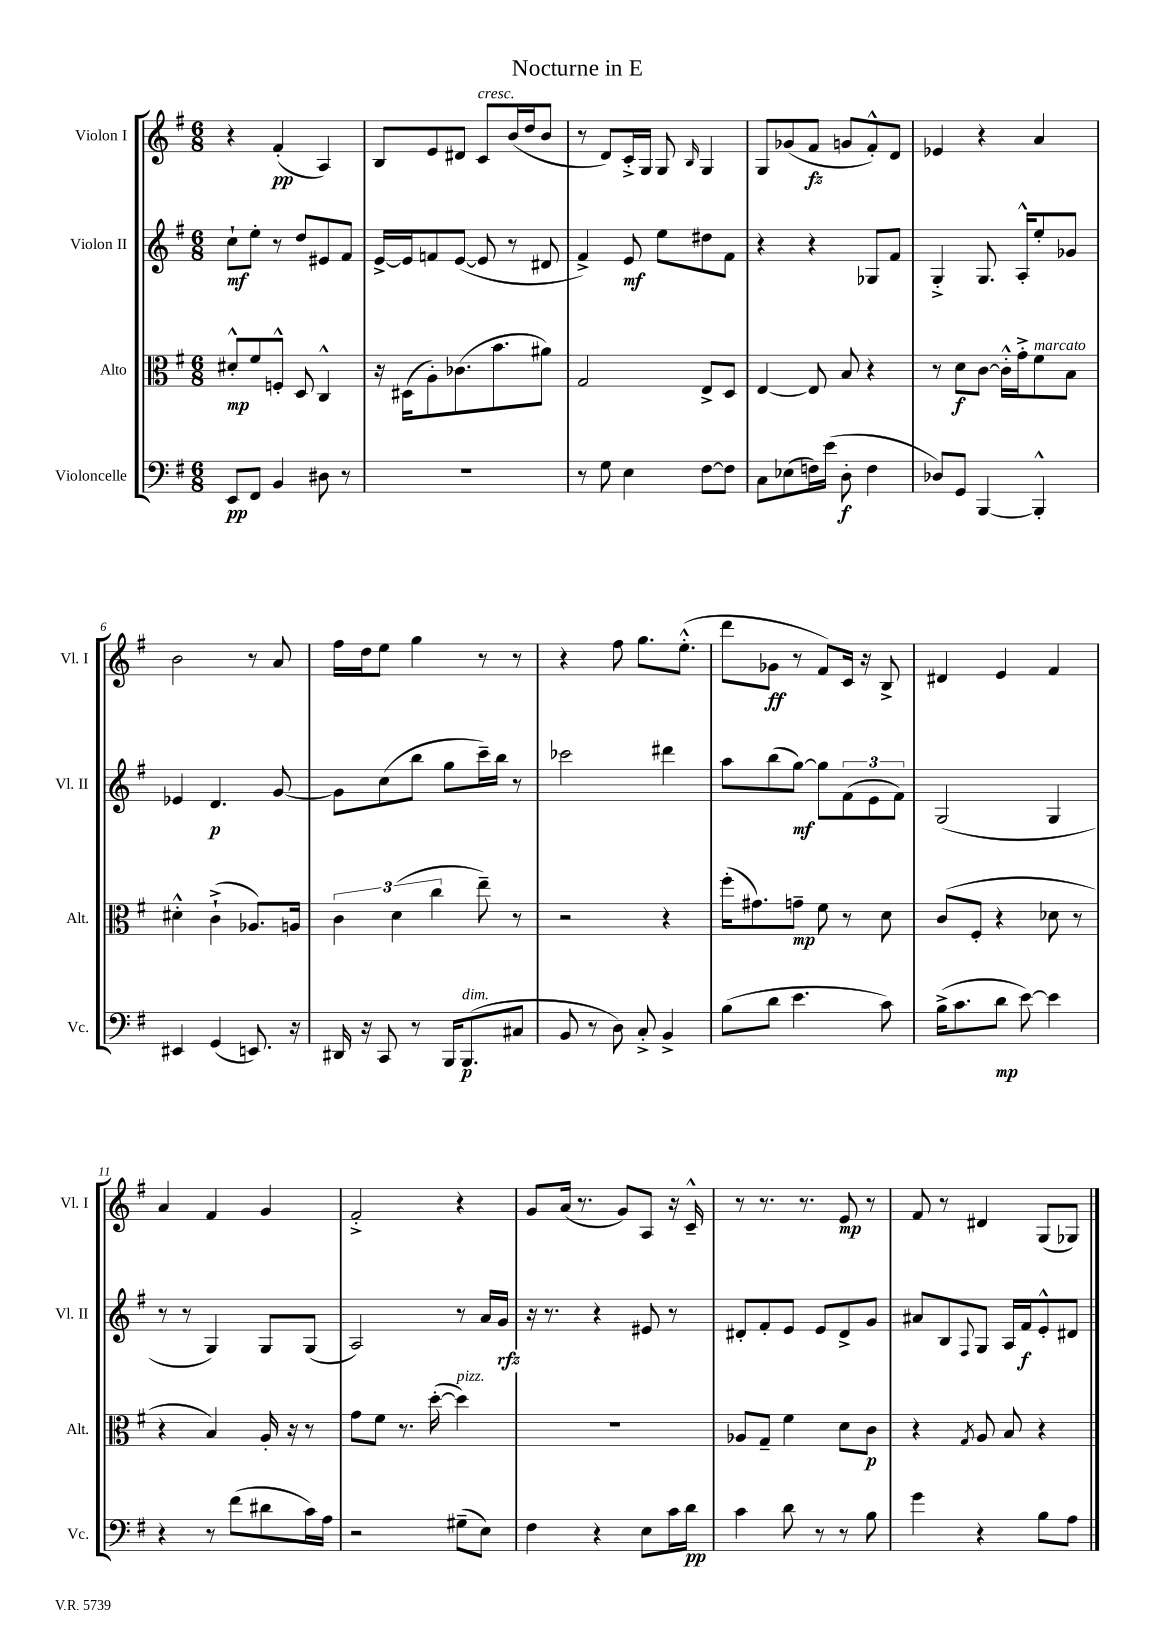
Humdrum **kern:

**kern	**kern	**kern	**kern
*staff4	*staff3	*staff2	*staff1
*clefF4	*clefC3	*clefG2	*clefG2
*k[f#]	*k[f#]	*k[f#]	*k[f#]
*M6/8	*M6/8	*M6/8	*M6/8
8EE/L	8d#'^^/L	8cc`\L	4r
8FF#/J	8f#/	8ee'\J	.
4BB/	8F'^^/J	8r	(4f#'/
.	8D/	8dd/L	.
8D#\	4C^^/	8e#/	4A/)
8r	.	8f#/J	.
=	=	=	=
2.r	16r	[16e^/LL	8B/L
.	(16D#\LK	16e/]J	.
.	8A'\)	8f/	8e/
.	(8.c-\	([8e/J	8d#/J
.	.	8e/]	8c/L
.	8.b\	.	.
.	.	8r	(16b/L
.	.	.	16dd/J
.	8a#\J)	8d#/	8b/J
=	=	=	=
8r	2G/	4f#^/)	8r
8G\	.	.	8d/L)
4E\	.	8e/	16c'^/L
.	.	.	16G/JJ
.	.	8ee\L	8G/
.	.	.	16qqB/
[8F#\L	8E^/L	8dd#\	4G/
8F#\]J	8D/J	8f#\J	.
=	=	=	=
8C\L	[4E/	4r	8G/L
(8E-\	.	.	(8g-/
16F\L)	8E/]	4r	8f#/J
(16e\JJ	.	.	.
8D'\	8B/	.	8g/L
4F\	4r	8G-/L	8f#'^^/)
.	.	8f#/J	8d/J
=	=	=	=
8D-/L)	8r	4G'^/	4e-/
8GG/J	8d\L	.	.
[4BBB/	[8c\J	8.G/	4r
.	16c'^^\]LL	.	.
.	16g'^\J	16A'^^/LK	.
4BBB'^^/]	8f#\	8ee'/	4a/
.	8B\J	8g-/J	.
=	=	=	=
4EE#/	4d#'^^\	4e-/	2b\
(4GG/	(4c`^\	4.d/	.
8.EE/)	8.A-/L)	.	8r
.	.	[8g/	8a/
16r	16A/Jk	.	.
=	=	=	=
16DD#/	6c\	8g\]L	16ff#\LL
16r	.	.	16dd\J
8CC/	.	(8cc\	8ee\J
.	(6d\	.	.
8r	.	8bb\J	4gg\
.	6cc\	.	.
16BBB/LK	.	8gg\L	.
(8.BBB/	.	.	.
.	8ee~\)	16ccc~\L)	8r
.	.	16bb\JJ	.
8C#/J	8r	8r	8r
=	=	=	=
8BB/	2r	2ccc-\	4r
8r	.	.	.
8D\)	.	.	8ff#\
8C'^/	.	.	8.gg\L
4BB^/	4r	4ddd#\	.
.	.	.	(8.ee'^^\J
=	=	=	=
(8B\L	(16ff#'\LK	8aa\L	8ddd\L
.	8.g#\)	.	.
8d\J	.	(8bb\	8g-\J
4.e\	8g~\J	[8gg\J)	8r
.	8f#\	8gg\]L	8f#/L)
.	8r	(12f#\	16c/Jk
.	.	.	16r
.	.	12e\	.
8c\)	8d\	.	8B^/
.	.	12f#\J)	.
=	=	=	=
(16B^\LK	(8c/L	(2G/	4d#/
8.c\	.	.	.
.	8F#'/J	.	.
8d\J	4r	.	4e/
[8e\)	.	.	.
4e\]	8d-\	4G/	4f#/
.	8r	.	.
=	=	=	=
4r	4r	8r	4a/
.	.	8r	.
8r	4B/)	4G/)	4f#/
(8f#\L	.	.	.
8d#\	16A'/	8G/L	4g/
.	16r	.	.
16c\L)	8r	(8G/J	.
16A\JJ	.	.	.
=	=	=	=
2r	8g\L	2A/)	2f#'^/
.	8f#\J	.	.
.	8.r	.	.
.	([16dd'\	.	.
(8G#~\L	4dd\])	8r	4r
8E\J)	.	16a/LL	.
.	.	16g/JJ	.
=	=	=	=
4F#\	2.r	16r	8g/L
.	.	8.r	.
.	.	.	(16a/Jk
.	.	.	8.r
4r	.	4r	.
.	.	.	8g/L)
8E\L	.	8e#/	8A/J
16c\L	.	8r	16r
16d\JJ	.	.	16c~^^/
=	=	=	=
4c\	8A-/L	8d#'/L	8r
.	8G~/J	8f#'/	8.r
8d\	4f#\	8e/J	.
.	.	.	8.r
8r	.	8e/L	.
8r	8d\L	8d#^/	8e/
8B\	8c\J	8g/J	8r
=	=	=	=
4g\	4r	8a#/L	8f#/
.	.	8B/	8r
.	8qG/	8qqF#/	.
4r	8A/	8G/J	4d#/
.	8B/	16A/LL	.
.	.	16f#/J	.
8B\L	4r	8e'^^/	(8G/L
8A\J	.	8d#/J	8G-/J)
==	==	==	==
*-	*-	*-	*-
